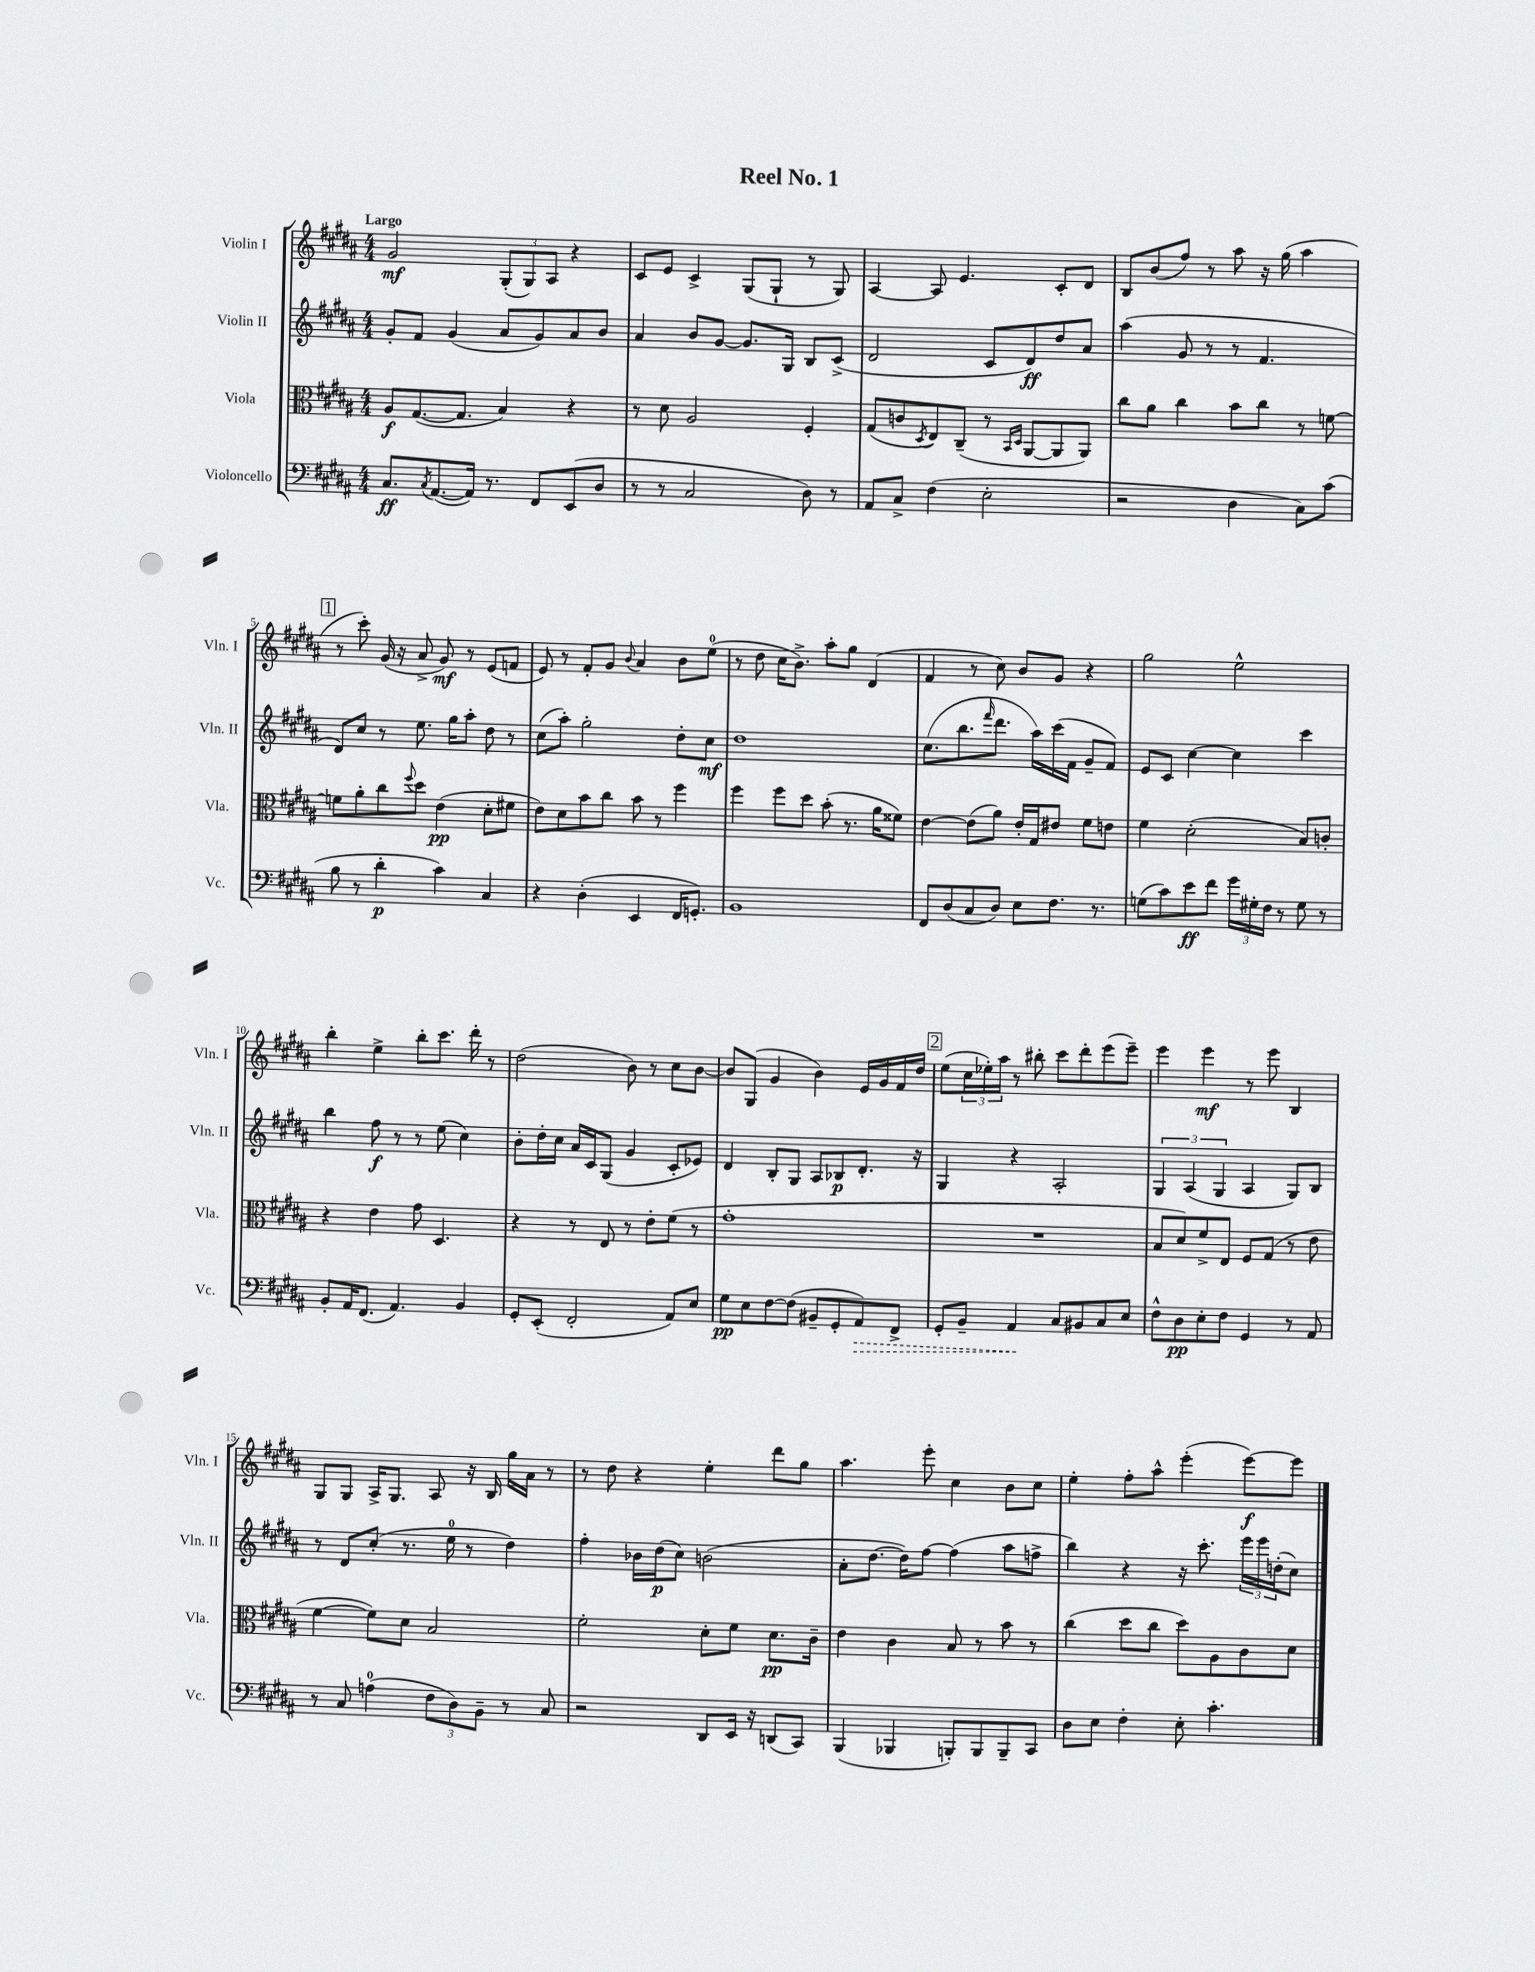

**kern	**dynam	**kern	**dynam	**kern	**dynam	**kern	**dynam
*part4	*part4	*part3	*part3	*part2	*part2	*part1	*part1
*staff4	*staff4	*staff3	*staff3	*staff2	*staff2	*staff1	*staff1
*I"Violoncello	*	*I"Viola	*	*I"Violin II	*	*I"Violin I	*
*I'Vc.	*	*I'Vla.	*	*I'Vln. II	*	*I'Vln. I	*
*clefF4	*	*clefC3	*	*clefG2	*	*clefG2	*
*k[f#c#g#d#a#]	*	*k[f#c#g#d#a#]	*	*k[f#c#g#d#a#]	*	*k[f#c#g#d#a#]	*
*M4/4	*	*M4/4	*	*M4/4	*	*M4/4	*
=1	=1	=1	=1	=1	=1	=1	=1
!	!	!	!	!	!	!LO:TX:a:B:t=Largo	!
8.C#/L	ff	8A#/L	f	8g#'/L	.	2g#/	mf
.	.	([8.G#/	.	8f#/J	.	.	.
8qC#/	.	.	.	.	.	.	.
([8.AA#/	.	.	.	.	.	.	.
.	.	.	.	(4g#/	.	.	.
.	.	8.G#/J]	.	.	.	.	.
16AA#/Jk])	.	.	.	.	.	.	.
8.r	.	.	.	.	.	.	.
.	.	4B/)	.	8a#/L	.	(12G#'/L	.
.	.	.	.	.	.	12G#/)	.
8FF#/L	.	.	.	8g#/)	.	.	.
.	.	.	.	.	.	12A#/J	.
(8EE/	.	4r	.	8a#/	.	4r	.
8D#/J	.	.	.	8b/J	.	.	.
=2	=2	=2	=2	=2	=2	=2	=2
8r	.	8r	.	4a#/	.	8c#/L	.
8r	.	8d#\	.	.	.	8e/J	.
2C#/	.	2A#/	.	8b/L	.	4c#^/	.
.	.	.	.	[8g#/J	.	.	.
.	.	.	.	8.g#/L]	.	(8G#/L	.
.	.	.	.	.	.	8G#`/J	.
.	.	.	.	16G#/Jk	.	.	.
8D#\)	.	4F#'/	.	8B/L	.	8r	.
8r	.	.	.	(8c#^/J	.	8G#/)	.
=3	=3	=3	=3	=3	=3	=3	=3
8AA#/L	.	(8G#/L	.	2d#/	.	[4A#/	.
8C#^/J	.	8cn/	.	.	.	.	.
.	.	8qD#/	.	.	.	.	.
(4F#\	.	8E/)	.	.	.	8A#/]	.
.	.	(8C#~/J	.	.	.	4.e/	.
2E'\	.	8r	.	8c#/L	.	.	.
.	.	16qqBB/LL	.	.	.	.	.
.	.	16qqD#/JJ	.	.	.	.	.
.	.	[8AA#/L	.	8d#/)	ff	.	.
.	.	8AA#/]	.	8dd#/	.	8c#'/L	.
.	.	8AA#/J)	.	8a#/J	.	8d#/J	.
=4	=4	=4	=4	=4	=4	=4	=4
2r	.	8cc#\L	.	(4aa#\	.	8B/L	.
.	.	8a#\J	.	.	.	(8b/	.
.	.	4cc#\	.	8g#/	.	8ff#/J)	.
.	.	.	.	8r	.	8r	.
4D#\	.	8b\L	.	8r	.	8aa#\	.
.	.	8cc#\J	.	4.f#/	.	16r	.
.	.	.	.	.	.	(16gg#\	.
8C#\L)	.	8r	.	.	.	4aa#\	.
(8c#\J	.	[8fn\	.	.	.	.	.
!!LO:LB:g=z
!!LO:REH:place=s1:t=1
=5	=5	=5	=5	=5	=5	=5	=5
8B\	.	8fn\L]	.	8d#/L)	.	8r	.
8r	.	8a#'\	.	8cc#/J	.	8ccc#'\)	.
4d#'\	p	8cc#\	.	8r	.	(16g#/	.
.	.	.	.	.	.	16r	.
.	.	8qqff#/	.	.	.	.	.
.	.	8dd#\J	.	8.ee\	.	8a#^/	.
4c#\)	.	(4e\	pp	.	.	8g#/)	mf
.	.	.	.	16gg#\KL	.	.	.
.	.	.	.	8aa#'\J	.	8r	.
4C#/	.	8d#'\L	.	8dd#\	.	(8e/L	.
.	.	8f#X\J	.	8r	.	8fn/J	.
=6	=6	=6	=6	=6	=6	=6	=6
4r	.	8e\L)	.	(8cc#\L	.	8e/)	.
.	.	8d#\	.	8aa#'\J)	.	8r	.
(4D#'\	.	8b\	.	2gg#'\	.	8f#'/L	.
.	.	8cc#\J	.	.	.	8g#/J	.
.	.	.	.	.	.	8qqb/	.
4EE/	.	8b\	.	.	.	4a#/	.
.	.	8r	.	.	.	.	.
16FF#/KL	.	4ff#\	.	8dd#'\L	.	8b\L	.
8.GGn'/J)	.	.	.	.	.	.	.
.	.	.	.	8cc#\J	mf	(8ee\J	.
=7	=7	=7	=7	=7	=7	=7	=7
1BB	.	4ff#\	.	1dd#	.	8r	.
.	.	.	.	.	.	8dd#\	.
.	.	8ff#\L	.	.	.	16cc#\KL	.
.	.	.	.	.	.	8.b^\J)	.
.	.	8dd#\J	.	.	.	.	.
.	.	(8b'\	.	.	.	8aa#'\L	.
.	.	8.r	.	.	.	8gg#\J	.
.	.	.	.	.	.	(4d#/	.
.	.	16a#\KL	.	.	.	.	.
.	.	8f##X\J)	.	.	.	.	.
=8	=8	=8	=8	=8	=8	=8	=8
8FF#/L	.	[4e\	.	(8.cc#\L	.	4f#/	.
(8D#/	.	.	.	.	.	.	.
.	.	.	.	8.bb\	.	.	.
8C#/	.	(8e\L]	.	.	.	8r	.
.	.	.	.	16qqfff#/	.	.	.
8D#/J)	.	8a#\J)	.	8.ddd#\J	.	8cc#\)	.
8E\L	.	16e'/LL	.	.	.	8b/L	.
.	.	16G#/J	.	16aa#\LL)	.	.	.
8.F#\J	.	8e#X/J	.	(16ccc#\	.	8g#/J	.
.	.	.	.	16f#\JJ	.	.	.
.	.	8f#\L	.	8g#~/L	.	4r	.
8.r	.	.	.	.	.	.	.
.	.	8en\J	.	8f#/J)	.	.	.
=9	=9	=9	=9	=9	=9	=9	=9
(8Gn\L	.	4f#\	.	8e/L	.	2gg#\	.
8c#\)	.	.	.	8c#/J	.	.	.
8e\	ff	(2d#'\	.	[4cc#\	.	.	.
8f#\J	.	.	.	.	.	.	.
24g#\LL	.	.	.	4cc#\]	.	2ee^^\	.
24G#X'\	.	.	.	.	.	.	.
24F#\JJ	.	.	.	.	.	.	.
8r	.	.	.	.	.	.	.
8G#\	.	8B/L)	.	4ccc#\	.	.	.
8r	.	8cn'/J	.	.	.	.	.
!!LO:LB:g=z
=10	=10	=10	=10	=10	=10	=10	=10
8BB'/L	.	4r	.	4bb\	.	4bb'\	.
16AA#/K	.	.	.	.	.	.	.
(8.FF#/J	.	.	.	.	.	.	.
.	.	4e\	.	8ff#\	f	4ee^\	.
4.AA#/)	.	.	.	8r	.	.	.
.	.	8g#\	.	8r	.	8bb'\L	.
.	.	4.D#/	.	(8ee\	.	8.ccc#\J	.
4BB/	.	.	.	4cc#\)	.	.	.
.	.	.	.	.	.	16ddd#'\	.
.	.	.	.	.	.	8r	.
=11	=11	=11	=11	=11	=11	=11	=11
8GG#'/L	.	4r	.	8b'\L	.	(2dd#\	.
(8EE'/J	.	.	.	16dd#'\L	.	.	.
.	.	.	.	16cc#\JJ	.	.	.
2FF#'/	.	8r	.	16a#/LL	.	.	.
.	.	.	.	16c#/J	.	.	.
.	.	8E/	.	(8G#/J	.	.	.
.	.	8r	.	4g#/	.	8b\)	.
.	.	8e'\L	.	.	.	8r	.
8AA#/L)	.	(8f#\J	.	8c#'/L	.	8cc#\L	.
8E/J	.	8r	.	8e-X/J)	.	[8b\J	.
=12	=12	=12	=12	=12	=12	=12	=12
8G#\L	pp	1g#'	.	4d#/	.	8b/L]	.
8E\	.	.	.	.	.	(8G#/J	.
[8F#\	.	.	.	8B'/L	.	4g#/	.
(8F#\J]	.	.	.	8G#/J	.	.	.
8BB#X~/L	.	.	.	8A#/L	.	4b\)	.
8GG#'/	.	.	.	8B-X/	p	.	.
!	!LO:HP:b	!	!	!	!	!	!
8AA#/)	>	.	.	8.d#'/J	.	16e/LL	.
.	.	.	.	.	.	16g#/	.
8FF#^/J	.	.	.	.	.	16f#/	.
.	.	.	.	16r	.	16dd#/JJ	.
!!LO:REH:place=s1:t=2
=13	=13	=13	=13	=13	=13	=13	=13
8GG#'/L	.	1r	.	4G#/	.	(8ee\L	.
8BB~/J	.	.	.	.	.	24cc#\L	.
.	.	.	.	.	.	24ee-X'\)	.
.	.	.	.	.	.	24aa#\JJ	.
4AA#/	.	.	.	4r	.	8r	.
.	.	.	.	.	.	8bb#X'\	.
8C#/L	]	.	.	2A#'/	.	8ccc#\L	.
8BB#X/	.	.	.	.	.	8ddd#'\	.
8C#/	.	.	.	.	.	(8eee\	.
8E/J	.	.	.	.	.	8eee~\J)	.
=14	=14	=14	=14	=14	=14	=14	=14
8F#^^\L	.	8B/L	.	6G#/	.	4eee\	.
8D#\	pp	8d#/)	.	.	.	.	.
.	.	.	.	(6A#/	.	.	.
8E'\	.	8f#^/	.	.	.	4eee\	mf
.	.	.	.	6G#/	.	.	.
8F#\J	.	8E/J	.	.	.	.	.
4GG#/	.	8F#/L	.	4A#/	.	8r	.
.	.	(8G#/J	.	.	.	8eee\	.
8r	.	8r	.	8G#/L)	.	4B/	.
8AA#/	.	8e\	.	8B/J	.	.	.
!!LO:LB:g=z
=15	=15	=15	=15	=15	=15	=15	=15
8r	.	[4f#\	.	8r	.	8G#/L	.
8C#/	.	.	.	8d#/L	.	8G#/J	.
(4An\	.	8f#\L])	.	(8cc#'/J	.	16A#^/KL	.
.	.	.	.	.	.	8.G#/J	.
.	.	8d#\J	.	8.r	.	.	.
12F#\L	.	2B/	.	.	.	8A#/	.
.	.	.	.	16ee\	.	.	.
12D#\)	.	.	.	.	.	.	.
.	.	.	.	8r	.	16r	.
12BB~\J	.	.	.	.	.	.	.
.	.	.	.	.	.	16B/	.
8r	.	.	.	4dd#\)	.	16gg#\LL	.
.	.	.	.	.	.	16a#\JJ	.
8C#/	.	.	.	.	.	8r	.
=16	=16	=16	=16	=16	=16	=16	=16
2r	.	2f#'\	.	4ff#'\	.	8r	.
.	.	.	.	.	.	8dd#\	.
.	.	.	.	16b-X\LL	.	4r	.
.	.	.	.	(16dd#\J	p	.	.
.	.	.	.	8cc#\J)	.	.	.
8DD#/L	.	8d#'\L	.	(2bn\	.	4ee'\	.
16EE/Jk	.	8f#\J	.	.	.	.	.
16r	.	.	.	.	.	.	.
(8DDn/L	.	8.d#\L	pp	.	.	8ddd#\L	.
8CC#/J)	.	.	.	.	.	8gg#\J	.
.	.	16c#~\Jk	.	.	.	.	.
=17	=17	=17	=17	=17	=17	=17	=17
(4BBB/	.	4e\	.	8a#'\L	.	4.aa#\	.
.	.	.	.	[8.dd#\J	.	.	.
4BBB-X/	.	4c#\	.	.	.	.	.
.	.	.	.	16dd#\KL])	.	.	.
.	.	.	.	[8ff#\J	.	8eee'\	.
8BBBn'/L)	.	8B/	.	(4ff#\]	.	4cc#\	.
8BBB/	.	8r	.	.	.	.	.
8BBB~/	.	8b\	.	8aa#\L	.	8b\L	.
8CC#/J	.	8r	.	8ffn^\J	.	8cc#\J	.
=18	=18	=18	=18	=18	=18	=18	=18
8D#\L	.	(4cc#\	.	4bb\)	.	4ee'\	.
8E\J	.	.	.	.	.	.	.
4F#'\	.	8dd#\L	.	4r	.	8ff#'\L	.
.	.	8cc#\J	.	.	.	8aa#^^\J	.
8E'\	.	8dd#\L)	.	16r	.	(4eee'\	.
.	.	.	.	8.ccc#'\	.	.	.
4.c#'\	.	8A#\	.	.	.	.	.
.	.	8c#\	.	24eee\LL	.	[8eee\L)	f
.	.	.	.	24eee\	.	.	.
.	.	.	.	(24ddn'\J	.	.	.
.	.	8d#\J	.	8cc#\J)	.	8eee\J]	.
==	==	==	==	==	==	==	==
*-	*-	*-	*-	*-	*-	*-	*-
